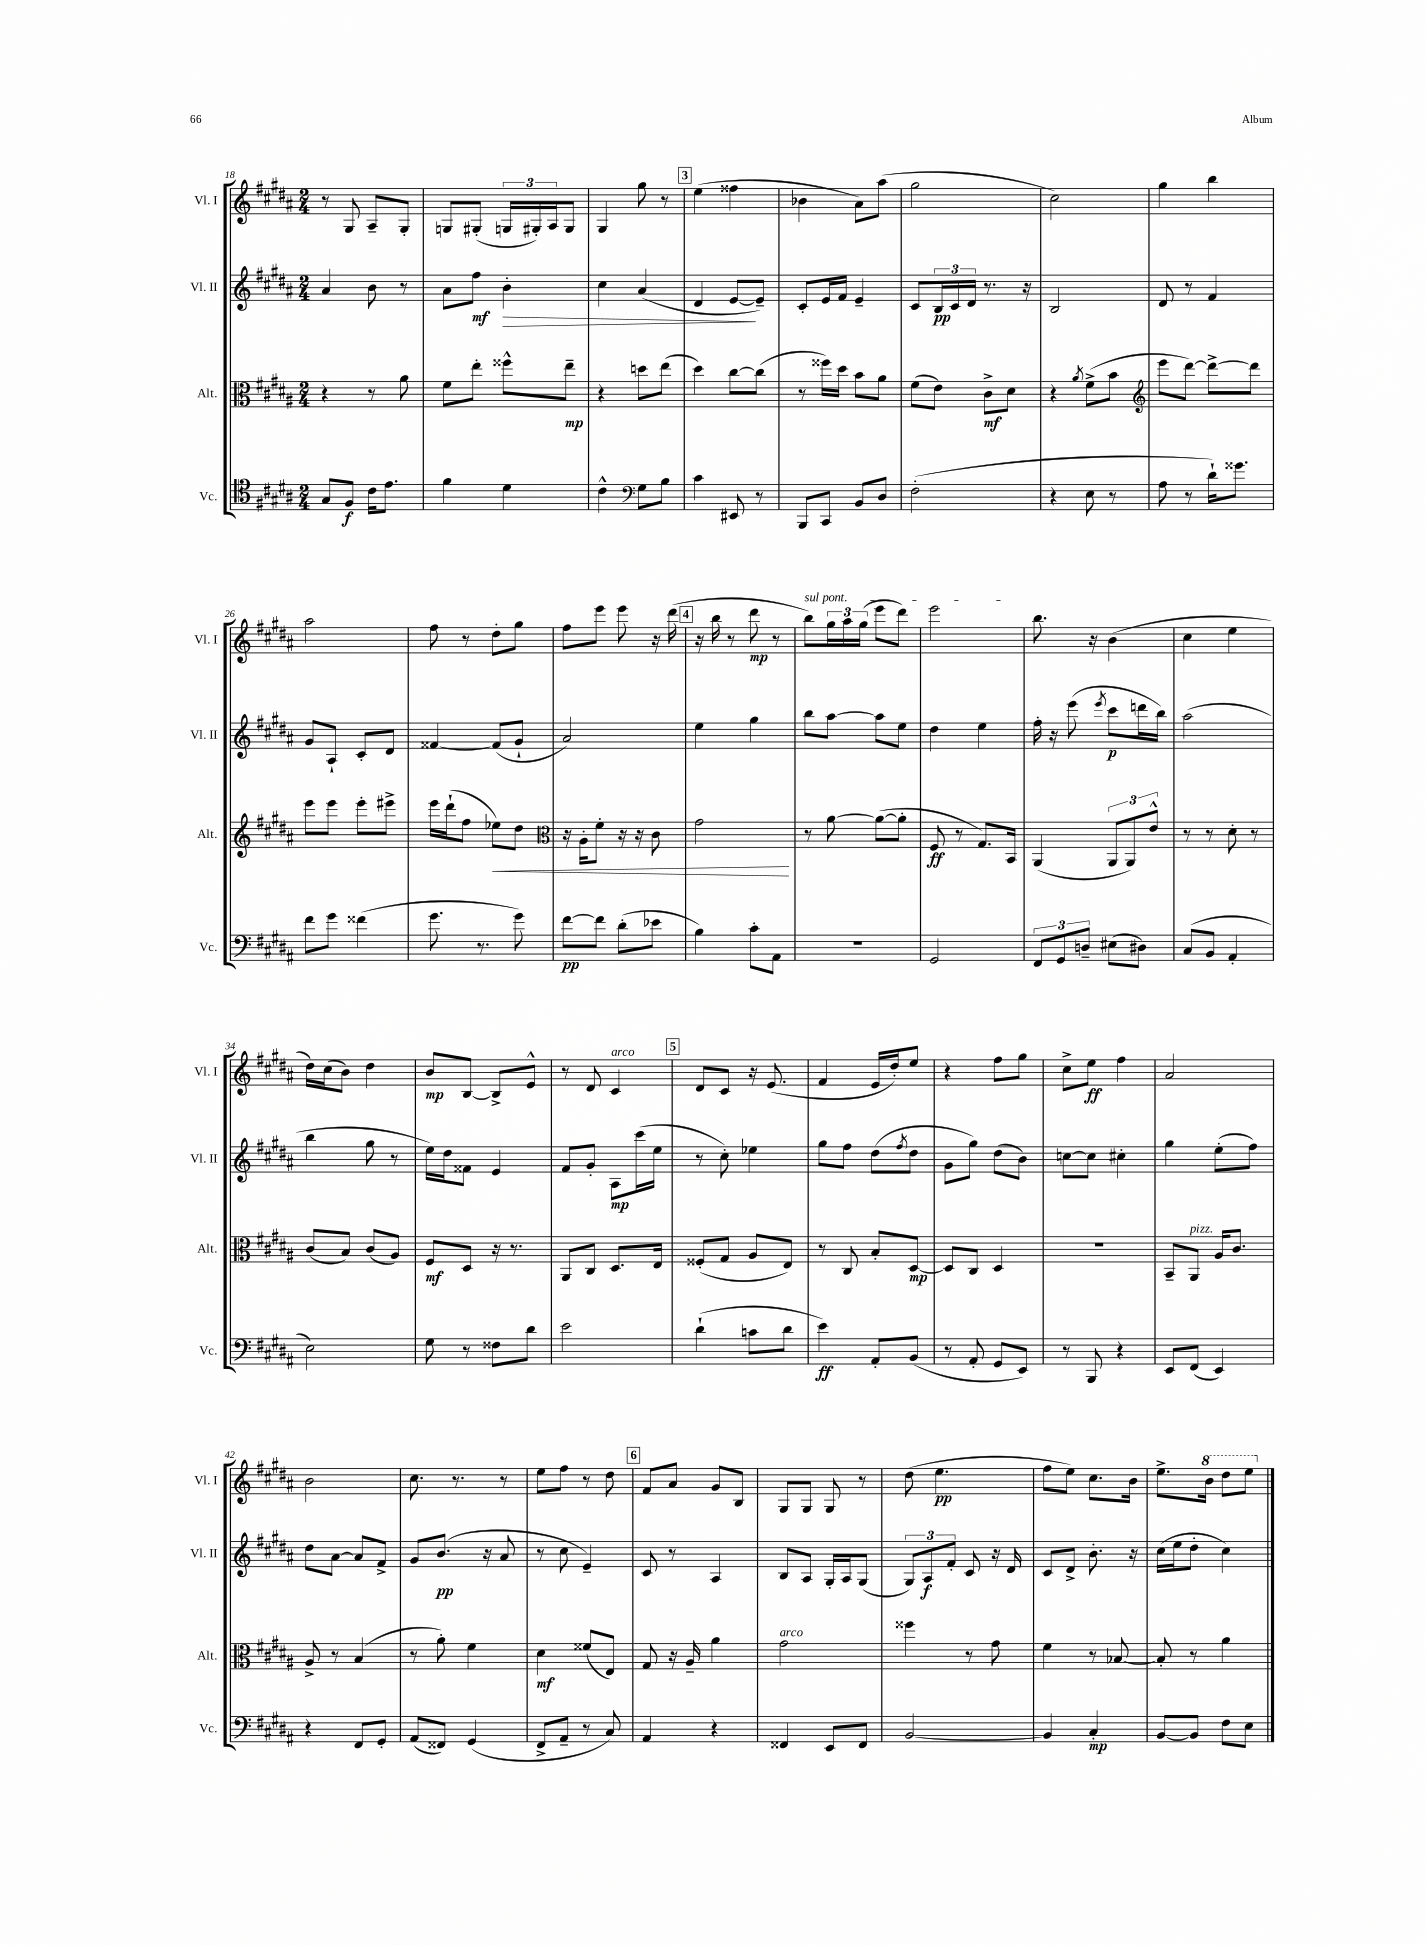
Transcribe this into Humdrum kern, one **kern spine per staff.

**kern	**kern	**kern	**kern
*staff4	*staff3	*staff2	*staff1
*clefC4	*clefC3	*clefG2	*clefG2
*k[f#c#g#d#a#]	*k[f#c#g#d#a#]	*k[f#c#g#d#a#]	*k[f#c#g#d#a#]
*M2/4	*M2/4	*M2/4	*M2/4
8G#	4r	4a#	8r
8F#	.	.	8G#
16c#	8r	8b	8A#~
8.e	.	.	.
.	8a#	8r	8G#'
=	=	=	=
4f#	8f#	8a#	8G
.	8ee'	8ff#	(8G#'
4d#	8ff##^^	4b'	24G
.	.	.	24G#')
.	.	.	24A#
.	8ee~	.	8G#
=	=	=	=
4c#^^	4r	4cc#	4G#
*clefF4	*	*	*
8G#	8dd	(4a#	8gg#
8B	(8ee	.	8r
=	=	=	=
4c#	4dd#)	4d#	(4ee
8EE#	[8cc#	[8e	4ff##
8r	(8cc#]	8e~])	.
=	=	=	=
8BBB	8r	8c#'	4b-
8CC#	16ff##)	16e	.
.	16dd#	16f#	.
8BB	8b	4e~	8a#)
8D#	8a#	.	(8aa#
=	=	=	=
(2F#'	(8f#	8c#	2gg#
.	8e)	24B	.
.	.	24c#	.
.	.	24d#	.
.	8c#^	8.r	.
.	8d#	.	.
.	.	16r	.
=	=	=	=
4r	4r	2B	2cc#)
.	8qa#	.	.
8E	(8f#^	.	.
8r	8b	.	.
=	=	=	=
*	*clefG2	*	*
8A#	8eee	8d#	4gg#
8r	[8ddd#)	8r	.
16d#`)	8ddd#^_	4f#	4bb
8.g##	.	.	.
.	8ddd#]	.	.
=	=	=	=
8f#	8eee	8g#	2aa#
8g#	8eee	8A#`	.
(4f##	8eee'	8c#'	.
.	8eee#^	8d#	.
=	=	=	=
8.g#	16eee	[4f##	8ff#
.	(16ddd#`	.	.
.	8ff#	.	8r
8.r	.	.	.
.	8ee-)	(8f##]	8dd#'
8g#)	8dd#	8g#`	8gg#
=	=	=	=
*	*clefC3	*	*
[8f#	16r	2a#)	8ff#
.	16A#'	.	.
8f#]	8f#'	.	8eee
(8d#'	16r	.	8eee
.	16r	.	.
8e-	8c#	.	16r
.	.	.	(16ddd#
=	=	=	=
4B)	2g#	4ee	16r
.	.	.	16bb
.	.	.	8r
8c#'	.	4gg#	8ddd#
8AA#	.	.	8r
=	=	=	=
2r	8r	8bb	8bb)
.	[8a#	[8aa#	24gg#
.	.	.	24aa#
.	.	.	(24gg#
.	(8a#_	8aa#]	8eee
.	8a#']	8ee	8ddd#)
=	=	=	=
2GG#	8F#	4dd#	2eee
.	8r	.	.
.	8.G#)	4ee	.
.	16BB	.	.
=	=	=	=
12FF#	(4AA#	16ff#'	8.bb
.	.	16r	.
12GG#	.	.	.
.	.	(8eee	.
12D~	.	.	.
.	.	.	16r
.	.	8qeee	.
(8E#	12AA#	8ccc#	(4b
.	12AA#)	.	.
8D#)	.	16ddd	.
.	12e^^	.	.
.	.	16bb)	.
=	=	=	=
(8C#	8r	(2aa#	4cc#
8BB	8r	.	.
4AA#'	8d#'	.	4ee
.	8r	.	.
=	=	=	=
2E)	(8c#	4bb	16dd#)
.	.	.	(16cc#
.	8B)	.	8b)
.	(8c#	8gg#	4dd#
.	8A#)	8r	.
=	=	=	=
8G#	8F#	16ee)	8b
.	.	16dd#	.
8r	8D#	8f##	[8B
8F##	16r	4e	8B^]
.	8.r	.	.
8d#	.	.	8e^^
=	=	=	=
2e	8AA#	8f#	8r
.	8C#	8g#'	8d#
.	8.D#	8A#	4c#
.	.	(16ccc#	.
.	16E	16ee	.
=	=	=	=
(4d#`	(8F##'	8r	8d#
.	8G#	8cc#')	8c#
8c	8A#	4ee-	16r
.	.	.	(8.e
8d#	8E)	.	.
=	=	=	=
4e)	8r	8gg#	4f#
.	8C#	8ff#	.
8AA#'	8B'	(8dd#	16e
.	.	.	16dd#')
.	.	8qff#	.
(8BB	[8D#	8dd#	8ee
=	=	=	=
8r	8D#]	8g#	4r
8AA#'	8C#	8gg#)	.
8GG#	4D#	(8dd#	8ff#
8EE)	.	8b)	8gg#
=	=	=	=
8r	2r	[8cc	8cc#^
8BBB	.	8cc]	8ee
4r	.	4cc#'	4ff#
=	=	=	=
8EE	8BB~	4gg#	2a#
(8FF#	8AA#	.	.
4EE)	16A#	(8ee'	.
.	8.c#	.	.
.	.	8ff#)	.
=	=	=	=
4r	8A#^	8dd#	2b
.	8r	[8a#	.
8FF#	(4B	8a#]	.
8GG#'	.	8f#^	.
=	=	=	=
(8AA#	8r	8g#	8.cc#
8FF##)	8a#')	(8.b	.
.	.	.	8.r
(4GG#	4f#	.	.
.	.	16r	.
.	.	8a#	8r
=	=	=	=
8FF#^	4d#	8r	8ee
8AA#~	.	8cc#	8ff#
8r	(8f##	4e~)	8r
8C#)	8E)	.	8dd#
=	=	=	=
4AA#	8G#	8c#	8f#
.	16r	8r	8a#
.	16A#~	.	.
4r	4a#	4A#	8g#
.	.	.	8B
=	=	=	=
4FF##	2g#	8B	8G#
.	.	8A#	8G#
8EE	.	16G#'	8G#
.	.	16A#	.
8FF##	.	(8G#	8r
=	=	=	=
[2BB	4ff##	12G#)	(8dd#
.	.	12A#	.
.	.	.	4.ee
.	.	12f#'	.
.	8r	8c#	.
.	8g#	16r	.
.	.	16d#	.
=	=	=	=
4BB]	4f#	8c#	8ff#
.	.	8d#^	8ee)
4C#'	8r	8.b'	8.cc#
.	[8B-	.	.
.	.	16r	16b
=	=	=	=
[8BB	8B-']	(16cc#	8.ee^
.	.	16ee	.
8BB]	8r	8dd#'	.
.	.	.	16bb
8F#	4a#	4cc#)	8ddd#
8E	.	.	8eee
==	==	==	==
*-	*-	*-	*-
